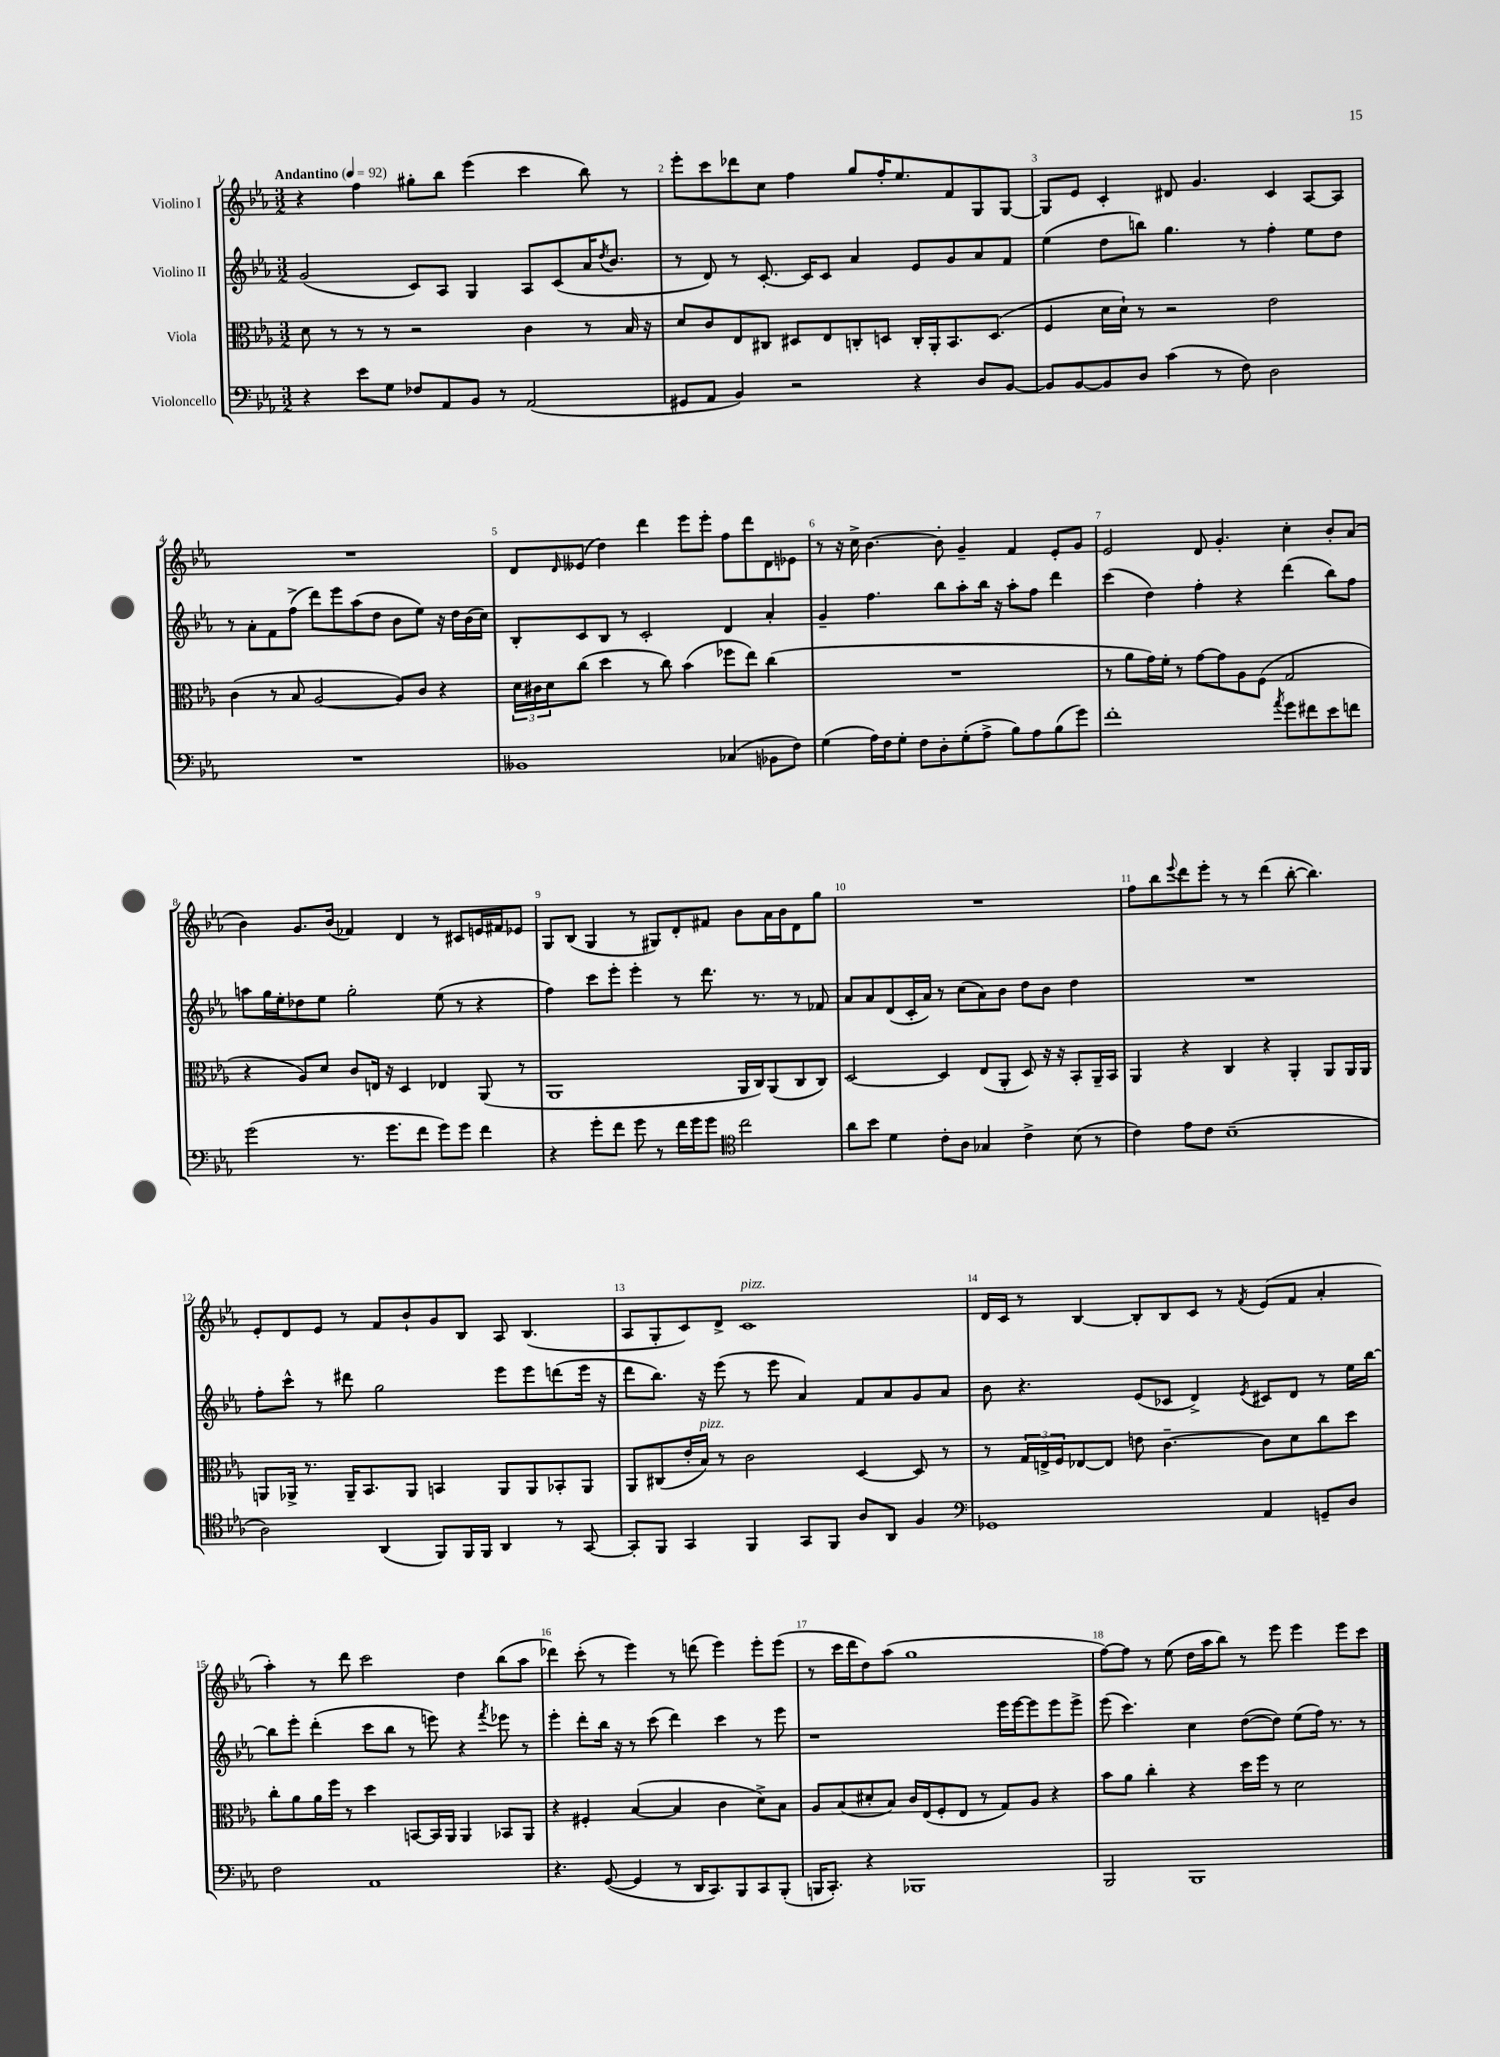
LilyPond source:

<<
\new StaffGroup <<
\new Staff = "s0" \with { instrumentName = "Violino I" } {
    \clef treble \key ees \major \numericTimeSignature \time 3/2 \tempo "Andantino" 4 = 92
    r4 f''4 gis''8-. bes''8 ees'''4( c'''4 bes''8) r8 |
    ees'''8-. c'''8 des'''8 c''8 f''4 g''8 f''16-. ees''8. f'8 g8 g8~ |
    g8 ees'8 c'4-. dis'8 g'4. c'4 aes8~ aes8 |
    R1. |
    d'8 \grace { d'16 } eeses'8( d''4) d'''4 ees'''8 ees'''8-. f''8 d'''8 d'8 ees'8 |
    r8 r16 c''16-> bes'4.~ bes'8-. g'4-- f'4 ees'8-. g'8 |
    ees'2 d'8 g'4.-. c''4-. bes'8-. aes'8( |
    bes'4) g'8. bes'16( fes'4) d'4 r8 cis'8 e'16 fis'16 ees'8 |
    g8 bes8( g4 r8 gis8) d'8-. fis'8 bes'8 aes'16 bes'16 d'8 g''8 |
    R1. |
    f''8 bes''8 \appoggiatura { ees'''8 } d'''8 ees'''8-. r8 r8 d'''4( bes''8~-. bes''4.) |
    ees'8-. d'8 ees'8 r8 f'8 bes'8-! g'8 bes8 aes8 bes4.( |
    aes8 g8-. c'8) d'8-> c'1^\markup { \italic "pizz." } |
    d'16 c'16 r8 bes4~ bes8-. bes8 c'8 r8 \acciaccatura { f'8 } ees'8( f'8 aes'4-. |
    aes''4-.) r8 d'''8 c'''2 d''4 bes''8( aes''8 |
    des'''4) c'''8-.( r8 ees'''4) r8 d'''8( ees'''4) ees'''8-. ees'''8( |
    r8 c'''16 d'''16 d''8) aes''8( g''1 |
    f''8~) f''8 r8 ees''8( d''16 aes''16 bes''8) r8 ees'''8 ees'''4 ees'''8 c'''8 \bar "|." |
}
\new Staff = "s1" \with { instrumentName = "Violino II" } {
    \clef treble \key ees \major \numericTimeSignature \time 3/2
    g'2( c'8) aes8 g4 aes8 c'8( aes'16 \acciaccatura { d''8 } bes'8. |
    r8 d'8) r8 c'8.~-. c'16 c'8 aes'4 ees'8 g'8 aes'8 f'8 |
    ees''4( d''8 b''8) g''4. r8 f''4-. ees''8 d''8 |
    r8 aes'8-. f'8 f''8->( d'''8) ees'''8 aes''8( d''8 bes'8 ees''8) r16 d''16 bes'16( c''16) |
    bes8-. c'8 bes8 r8 c'2-. d'4 aes'4-. |
    g'4-- f''4. bes''8 aes''8-. bes''16 r16 aes''8-. f''8 d'''4 |
    c'''4( d''4) f''4-. r4 d'''4( bes''8) f''8 |
    a''8 g''16 ees''16-. des''8 ees''8 g''2-. ees''8( r8 r4 |
    f''4) c'''8 ees'''8-. ees'''4-. r8 d'''8. r8. r8 fes'8 |
    aes'8 aes'8 d'8( c'16-. aes'16) r8 c''8( aes'8) bes'8 d''8 bes'8 d''4 |
    R1. |
    f''8-. c'''8-^ r8 dis'''8 g''2 ees'''8 ees'''8 d'''8( ees'''16 r16 |
    d'''8 bes''8.) r16 ees'''8( r8 ees'''8 aes'4) f'8 aes'8 g'8 aes'8 |
    bes'8 r4. ees'8( ces'8 d'4->) \acciaccatura { ees'8 } cis'8 d'8 r8 ees''16 bes''16~ |
    bes''8 ees'''8-. d'''4-.( c'''8 bes''8 r8 e'''8) r4 \acciaccatura { f'''8 } ees'''8 r8 |
    ees'''4-. d'''8-. bes''16 r16 r8 c'''8( d'''4) c'''4 r8 ees'''8 |
    r1 ees'''16 ees'''16~ ees'''8 ees'''8 ees'''8-> |
    ees'''8( c'''4.) c''4 d''8~( d''8) ees''8( f''16) r8. r8 \bar "|." |
}
\new Staff = "s2" \with { instrumentName = "Viola" } {
    \clef alto \key ees \major \numericTimeSignature \time 3/2
    d'8 r8 r8 r8 r2 c'4 r8 bes16 r16 |
    d'8 c'8 ees8 cis8 dis8 ees8 c8-. d8 c16-. aes,16-. bes,8. d8.( |
    f4 d'16 d'16-!) r8 r2 ees'2 |
    c'4( r8 bes8 aes2~ aes8) c'8 r4 |
    \tuplet 3/2 { d'16 cis'16 d'16 } c''8( d''4 r8 c''8) bes'4( fes''8 ees''8) c''4( |
    R1. |
    r8 aes'8 g'16) f'16-. r8 g'8~ g'8 aes8 f8( g2 |
    r4 aes8) d'8 c'8 e16 r16 d4 ees4 aes,8( r8 |
    aes,1 aes,16 c16) aes,8( c8 c8) |
    d2~ d4 ees8( aes,8-. d8) r16 r16 bes,8-. aes,16-- bes,16 |
    aes,4 r4 c4 r4 aes,4-. aes,8 aes,16 aes,16 |
    a,8 aes,16-> r8. aes,16-- bes,8. aes,8 b,4 aes,8 aes,8 bes,8-. aes,8 |
    aes,8 cis8( ees'16-. bes16^\markup { \italic "pizz." }) r8 c'2 d4~ d8 r8 |
    r8 \tuplet 3/2 { g16 e16-> f16 } ees8~ ees8 e'8 c'4.~-- c'8 d'8 c''8 d''8 |
    c''8-. aes'8 aes'16 f''16 r8 d''4 b,8~ b,16 aes,16 aes,4 bes,8 aes,8 |
    r4 fis4-. bes4~( bes4 c'4 d'8->) bes8 |
    aes8 bes8( dis'8-. bes8) c'16 ees16( f8-. ees8 r8 g8) aes8 r4 |
    bes'8 aes'8 c''4-. r4 d''16 f''16 r8 d'2 \bar "|." |
}
\new Staff = "s3" \with { instrumentName = "Violoncello" } {
    \clef bass \key ees \major \numericTimeSignature \time 3/2
    r4 ees'8 g8 fes8 aes,8 bes,8 r8 aes,2( |
    gis,8 aes,8 bes,4) r2 r4 d8 bes,8~ |
    bes,8 bes,8~ bes,8 d8 c'4( r8 f8) d2 |
    R1. |
    beses,1 ces4( bes,8 f8) |
    g4( aes16) f16 g8-. f8 d8-. g8-.( aes8-> bes8) aes8 bes8( g'8) |
    f'1-. \acciaccatura { aes'8 } g'8 fis'8 ees'8 f'8 |
    g'2( r8. g'8. f'8 g'8) g'8 f'4 |
    r4 g'8-. f'8 g'8 r8 f'16 g'16 g'8 \clef tenor c''2 |
    aes'8 bes'8 d'4 c'8-. aes8 ges4 c'4-> bes8( r8 |
    c'4) ees'8 c'8 bes1--( |
    aes2) aes,4( f,8) f,16 f,16 aes,4 r8 g,8~ |
    g,8-. f,8 g,4 f,4 g,8 f,8 aes8 aes,8 f4 |
    \clef bass ges,1 aes,4 g,8-- d8 |
    f2 aes,1 |
    r4. g,8~( g,4 r8 d,16 c,8.) bes,,8 c,8 bes,,8-.( |
    b,,16 c,8.-.) r4 bes,,1 |
    bes,,2 bes,,1 \bar "|." |
}
>>
>>
\layout { \context { \Score \override BarNumber.break-visibility = ##(#f #t #t) barNumberVisibility = #all-bar-numbers-visible } }
